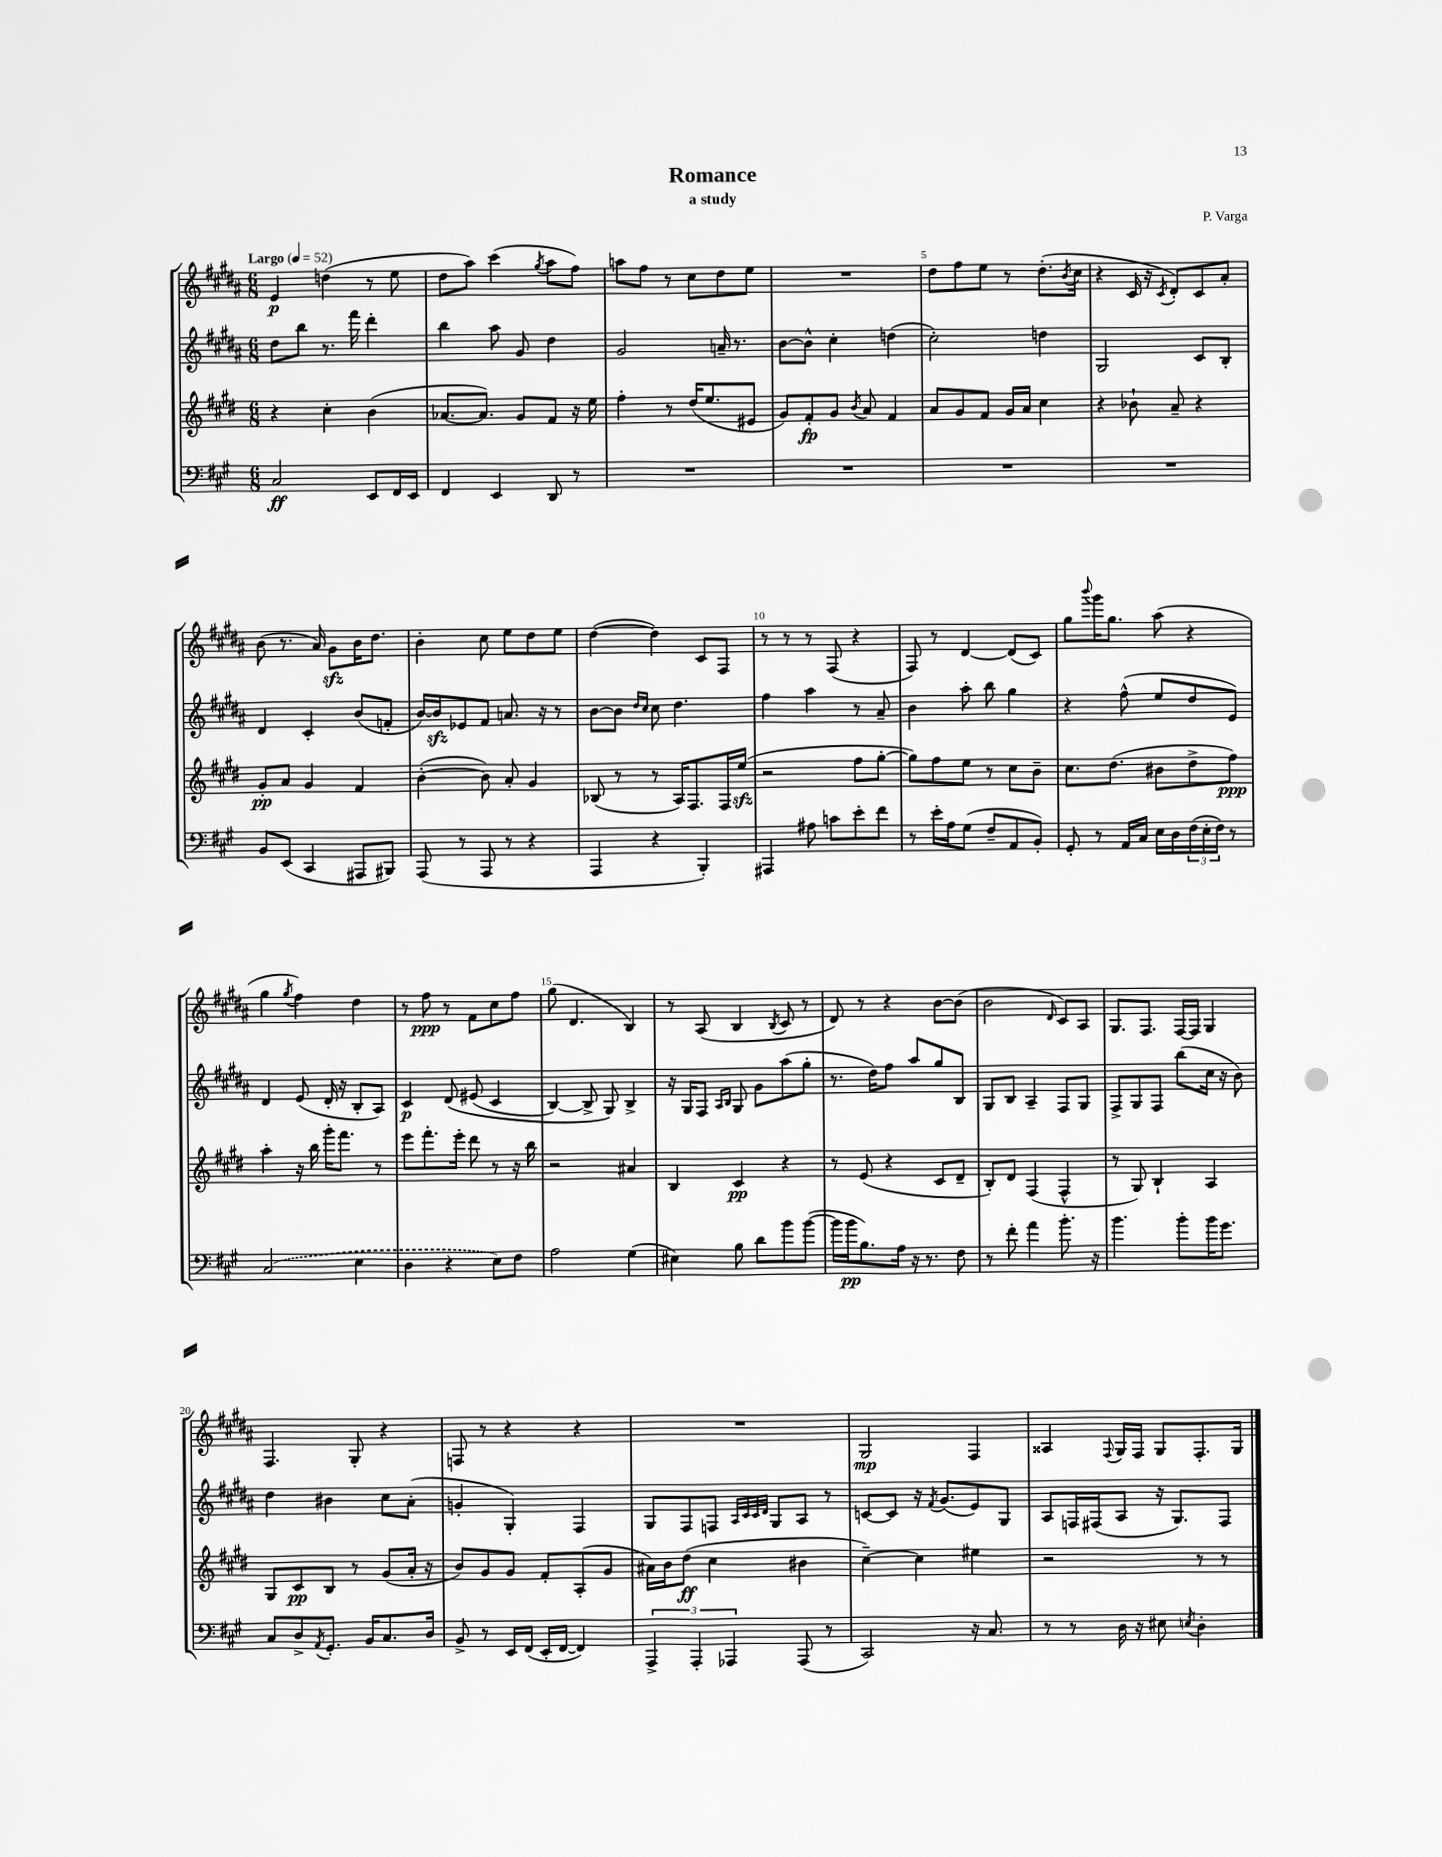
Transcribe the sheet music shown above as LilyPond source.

\header { title = "Romance" composer = "P. Varga" subtitle = "a study" }
<<
\new StaffGroup <<
\new Staff = "s0" {
    \clef treble \key b \major \numericTimeSignature \time 6/8 \tempo "Largo" 4 = 52
    e'4\p d''4( r8 e''8 |
    dis''8 ais''8) cis'''4( \acciaccatura { gis''8 } ais''8 fis''8) |
    a''8 fis''8 r8 cis''8 dis''8 e''8 |
    R2. |
    dis''8 fis''8 e''8 r8 dis''8.-.( \acciaccatura { b'8 } cis''16 |
    r4 cis'16 r16 \acciaccatura { cis'8 } dis'8-.) cis'8 ais'8-. |
    b'8( r8. ais'16) gis'8\sfz b'16 dis''8. |
    b'4-. cis''8 e''8 dis''8 e''8 |
    dis''4~( dis''4) cis'8 fis8 |
    r8 r8 r8 fis8( r4 |
    fis8) r8 dis'4~ dis'8( cis'8) |
    gis''8 \appoggiatura { b'''8 } gis'''16 gis''8. ais''8( r4 |
    gis''4 \acciaccatura { gis''8 } fis''4) dis''4 |
    r8 fis''8\ppp r8 fis'8 cis''8 fis''8 |
    gis''8( dis'4. b4) |
    r8 ais8( b4 \acciaccatura { b8 } cis'8 r8 |
    dis'8) r8 r4 b'8~ b'8( |
    b'2 \grace { dis'16 } cis'8) ais8 |
    gis8. fis8. fis16~ fis16 gis4 |
    fis4. gis8-. r4 |
    f8 r8 r4 r4 |
    R2. |
    gis2\mp fis4 |
    aisis4 \appoggiatura { fis8 } gis16 fis16 gis8 fis8.-. gis16 \bar "|." |
}
\new Staff = "s1" {
    \clef treble \key b \major \numericTimeSignature \time 6/8
    dis''8 b''8 r8. fis'''16 dis'''4-. |
    b''4 ais''8 gis'8 dis''4 |
    gis'2 a'16-- r8. |
    b'8~ b'8-^ cis''4-. d''4( |
    cis''2-.) d''4 |
    gis2 cis'8 b8-. |
    dis'4 cis'4-. b'8( f'8-. |
    b'16~) b'16\sfz ees'8 fis'8 a'8. r16 r8 |
    b'8~ b'8 \grace { dis''16 cis''16 } cis''8 dis''4. |
    fis''4 ais''4 r8 ais'8-- |
    b'4 ais''8-. b''8 gis''4 |
    r4 fis''8-^( e''8 dis''8 e'8) |
    dis'4 e'8( dis'16-. r16 b8-. ais8) |
    cis'4\p dis'8\( eis'8( cis'4 |
    b4~) b8-> gis8\) b4-> |
    r16 gis16 fis8 \grace { ais16 b16 } gis8 gis'8 ais''8( gis''8-. |
    r8. dis''16) fis''8 ais''8 gis''8 b8 |
    gis8 b8 ais4-- fis8 gis8 |
    fis8-> gis8 fis8 b''8( cis''16 r16 b'8) |
    dis''4 bis'4 cis''8 ais'8-.( |
    g'4-. gis4-.) fis4 |
    gis8 fis8 f8 \grace { ais32 cis'32 cis'32 dis'32 } gis8 ais8 r8 |
    c'8~ c'8 r16 \acciaccatura { fis'8 } gis'8.( e'8) gis8 |
    ais8 f16 fis16( ais8 r16 gis8.) fis8 \bar "|." |
}
\new Staff = "s2" {
    \clef treble \key e \major \numericTimeSignature \time 6/8
    r4 cis''4-. b'4( |
    aes'8.~ aes'8.) gis'8 fis'8 r16 e''16 |
    fis''4-. r8 dis''16( e''8. eis'8 |
    gis'8) fis'8-.\fp gis'8 \acciaccatura { b'8 } a'8 fis'4 |
    a'8 gis'8 fis'8 gis'16 a'16 cis''4 |
    r4 bes'8-! a'8-- r4 |
    gis'8-.\pp a'8 gis'4 fis'4 |
    b'4~-.( b'8) a'8-. gis'4 |
    bes8( r8 r8 a16) fis8. fis16 e''16\sfz( |
    r2 fis''8 gis''8~-. |
    gis''8) fis''8 e''8 r8 cis''8 b'8-- |
    cis''8. dis''8.( bis'8 dis''8-> fis''8\ppp) |
    a''4-. r16 b''16 gis'''16-. fis'''8. r8 |
    e'''8 fis'''8.-. e'''16-. dis'''8 r8 r16 b''16 |
    r2 ais'4 |
    b4 cis'4\pp r4 |
    r8 e'8( r4 cis'8 dis'8-- |
    b8-.) dis'8 fis4( fis4-^ |
    r8 gis8) b4-! a4 |
    gis8 cis'8\pp b8 r8 gis'8( a'16-. r16 |
    b'8) gis'8 gis'8 fis'8-. a8-.( gis'8 |
    ais'16) b'16 dis''8\ff( cis''4 bis'4 |
    cis''4~--) cis''4 eis''4 |
    r2 r8 r8 \bar "|." |
}
\new Staff = "s3" {
    \clef bass \key a \major \numericTimeSignature \time 6/8
    cis2\ff e,8 fis,16 e,16 |
    fis,4 e,4 d,8 r8 |
    R2. |
    R2. |
    R2. |
    R2. |
    b,8 e,8( cis,4 ais,,8 bis,,8) |
    a,,8( r8 a,,8 r8 r4 |
    a,,4 r4 b,,4-.) |
    ais,,4 ais8 c'8 e'8-. fis'8 |
    r8 e'16-. a16 gis8( fis8-- a,8 b,8-.) |
    gis,8-. r8 a,16 cis16 e16 d16 \tuplet 3/2 { fis16( e16-. fis16) } r8 |
    \once \slurDashed cis2( e4 |
    d4 r4 e8) fis8 |
    a2 gis4( |
    eis4) b8 d'8 b'8 b'8~( |
    b'16 b'16\pp b8.) a16 r16 r8. fis8 |
    r8 fis'8-. a'4 b'8.-. r16 |
    b'4. b'8-. b'16 gis'8. |
    cis8 d8-> \acciaccatura { a,8 } gis,8.-. b,16 cis8. d16 |
    b,8-> r8 e,16 fis,16( e,16-. fis,16~ fis,4) |
    \tuplet 3/2 { a,,4-> a,,4-. aes,,4 } aes,,8( r8 |
    cis,2) r16 cis8. |
    r8 r8 d16 r16 eis8 \acciaccatura { e8 } d4-. \bar "|." |
}
>>
>>
\layout { \context { \Score \override BarNumber.break-visibility = ##(#f #t #t) barNumberVisibility = #(every-nth-bar-number-visible 5) } }
